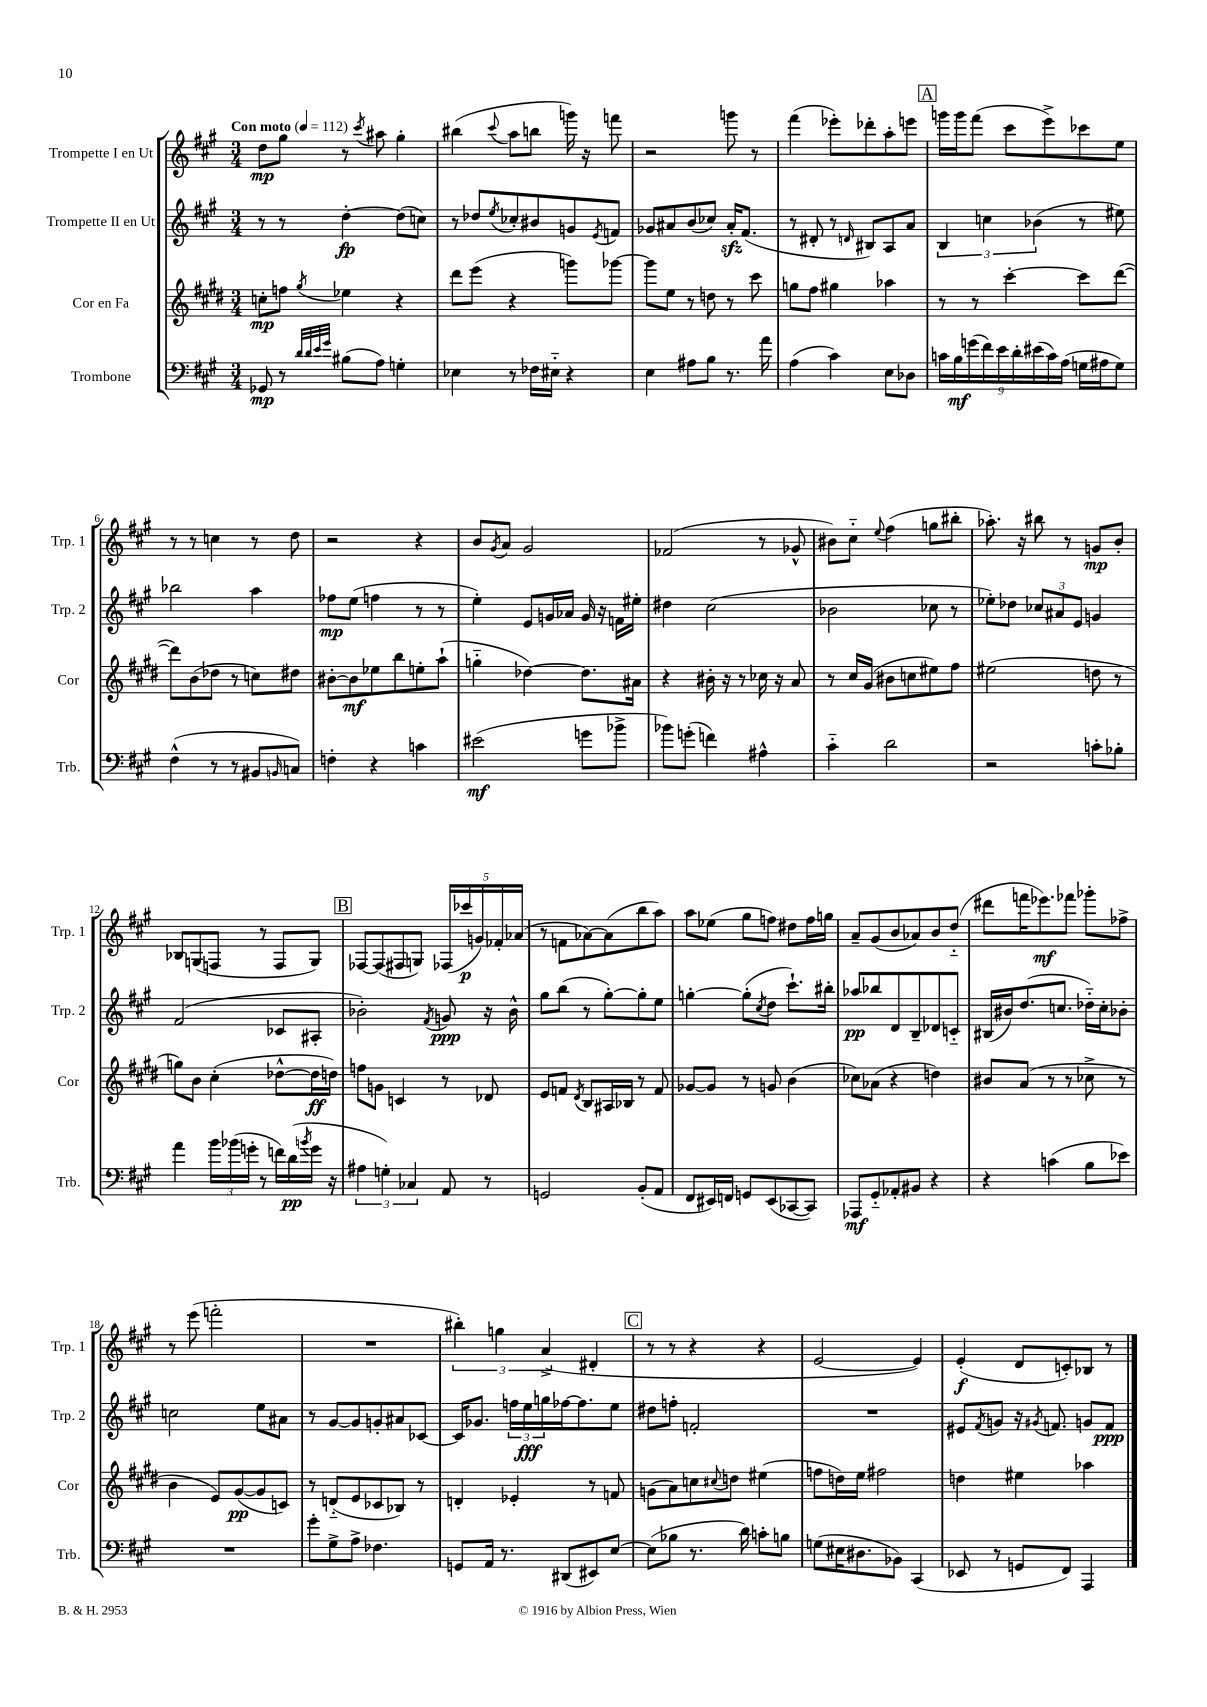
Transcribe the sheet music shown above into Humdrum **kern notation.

**kern	**kern	**kern	**kern
*staff4	*staff3	*staff2	*staff1
*clefF4	*clefG2	*clefG2	*clefG2
*k[f#c#g#]	*k[f#c#g#d#]	*k[f#c#g#]	*k[f#c#g#]
*M3/4	*M3/4	*M3/4	*M3/4
*MM112	*MM112	*MM112	*MM112
8GG-	8cc'	8r	8dd
8r	8ff	8r	8gg#
32qqd	.	.	.
32qqd	.	.	.
32qqe	.	.	.
32qqg#	8qgg#	.	.
(8B#	4ee-	[4dd'	8r
.	.	.	8qccc#
8A)	.	.	8aa#
4G'	4r	(8dd]	4gg#'
.	.	8cc)	.
=	=	=	=
4E-	8ddd#	8r	(4bb#
.	(8eee	8dd-	.
.	.	8qee	8qqccc#
8r	4r	8cc-'	8aa
16F-	.	8b#	8bb
16E#'~	.	.	.
4r	8ggg)	8g	16ggg)
.	.	.	16r
.	.	8qe	.
.	[8ggg-	8f	8fff
=	=	=	=
4E	8ggg-]	8g-	2r
.	8ee	8a#	.
8A#	8r	(8b	.
8B	8dd	8cc-)	.
8.r	8r	16a#'	8ggg
.	.	(8.f#	.
.	8ccc#	.	8r
16a	.	.	.
=	=	=	=
(4A	8gg	8r	(4fff#
.	8ff#	8d#'	.
4c#)	4gg#	8r	8eee-')
.	.	16qqd	.
.	.	8B#)	8ddd-'
8E	4aa-	8A	8aa'
8D-	.	8a	8eee
=	=	=	=
18c	8r	6B	16ggg
18B	.	.	.
.	.	.	16ggg
(18g	.	.	.
.	8r	.	(8fff#
18f#)	.	6cc	.
18e	.	.	.
.	[4ccc#'	.	8ccc#
18d'	.	.	.
(18e#	.	(6b-	.
.	.	.	8eee^)
18c)	.	.	.
(18A	.	.	.
16G	8ccc#]	8r	8ccc-
16A#	.	.	.
8G)	([8ddd#	8ee#)	8ee
=	=	=	=
(4F#^^	8ddd#])	2bb-	8r
.	(8b	.	8r
8r	8dd-	.	4cc
8r	8r	.	.
8BB#	8cc)	4aa	8r
16qqBB	.	.	.
8C)	8dd#	.	8dd
=	=	=	=
4F'	[8b#'	8ff-	2r
.	8b#]	(8ee	.
4r	8ee-	4ff	.
.	8bb	.	.
4c	8ee'	8r	4r
.	(8aa`	8r	.
=	=	=	=
(2e#	4gg'~	4ee')	8b
.	.	.	8qg#
.	.	.	8a
.	[4dd-)	8e	2g#
.	.	16g	.
.	.	16a-	.
8g	8.dd-]	16g	.
.	.	16r	.
8b-^	.	16f	.
.	16a#	16ee#'	.
=	=	=	=
8b-)	4r	4dd#	(2f-
(8g'	.	.	.
4f)	16b#'	(2cc#	.
.	16r	.	.
.	8r	.	.
4A#^^	16cc-	.	8r
.	16r	.	.
.	8a	.	8g-^^
=	=	=	=
4c#'~	8r	2b-	8b#)
.	16cc#	.	8cc#'~
.	(16g#	.	.
.	.	.	8qqee
2d	8b#	.	(4ff#
.	8cc	.	.
.	8ee#)	8cc-	8gg
.	8ff#	8r	8bb#'
=	=	=	=
2r	(2ee#	8ee-')	8.aa-')
.	.	8dd-	.
.	.	.	16r
.	.	12cc-	8bb#
.	.	12a#	.
.	.	.	8r
.	.	12e	.
8c'	8dd	4g	8g
8B-'	8r	.	8b'
=	=	=	=
4a	8gg)	(2f#	8B-
.	8b	.	(8G
24b	(4cc#'	.	8F
(24b-	.	.	.
24g'	.	.	.
8r	.	.	8r
16f)	[8dd-^^	8c-	8F
(16d	.	.	.
8qb	.	.	.
16g	16dd-]	8A#'	8G)
16r	16dd)	.	.
=	=	=	=
6A#	8ff	2b-')	[8F-
.	8g	.	(8F-]
6G')	.	.	.
.	4c	.	8F#
6C-	.	.	.
.	.	.	8G)
.	.	8qf#	.
8AA	8r	8g	(20F-
.	.	.	20ccc-
.	.	.	20g)
8r	8d-	16r	.
.	.	.	20f-'
.	.	16b-^^	.
.	.	.	(20a-
=	=	=	=
2GG	8e	8gg#	8r
.	8f	(8bb	8f
.	8qd#	.	.
.	8B	8r	[8a-)
.	16A#	[8gg#')	(8a-]
.	16B-	.	.
(8BB'	8r	8gg#']	8bb
8AA	8f	8ee	8aa)
=	=	=	=
8FF#	[8g-	[4gg'	8aa
16EE#)	8g-]	.	(8ee-
16FF	.	.	.
8GG	8r	(8gg']	8gg#
.	.	8qcc#	.
(8EE#	8g	8dd	8ff)
[8CC-	(4b	8.ccc#`)	8dd#
8CC-])	.	.	16ff
.	.	16bb#'	16gg
=	=	=	=
8AAA-	8cc-)	8aa-	8a~
8GG#'~	(8a-	8bb-	(8g#
8AA-'	4r	8d	8b
8BB#	.	8B~	8a-)
4r	4dd)	8d-	8b
.	.	8c'~	(8dd'~
=	=	=	=
4r	8b#	(16B#	8ddd#
.	.	16b#)	.
.	(8a	(8.dd	16fff
.	.	.	8.eee-)
(4c	8r	.	.
.	.	8.cc	.
.	8r	.	8fff-
8B	8cc-^	16dd-'~)	8ggg-'
.	.	16cc'	.
8e-)	8r	8b-'	8ff-^
=	=	=	=
2.r	4b	2cc	8r
.	.	.	(8eee
.	8e)	.	2fff'
.	([8g#	.	.
.	8g#]	8ee	.
.	8c)	8a#	.
=	=	=	=
8g#'	8r	8r	2.r
8G#^	(8d'~	[8g#	.
8A^	8e	8g#]	.
4.F-	8c-	8g'	.
.	8B-)	8a#	.
.	8r	[8c-	.
=	=	=	=
8GG	4d'	16c-]	6bb#')
.	.	8.g-	.
16AA	.	.	.
.	.	.	6gg
8.r	.	.	.
.	4e-'	24ff	.
.	.	24ee	.
.	.	24gg	(6a^
(8DD#	.	[16ff-	.
.	.	8.ff-]	.
8EE#)	8r	.	4d#'
[8E	8f	8ee	.
=	=	=	=
(8E]	(8g	8dd#	8r
8B-	8a)	8ff'	8r
8.r	8cc	2f'	4r
.	8qqcc#	.	.
.	8dd	.	.
16d)	.	.	.
8c'	(4ee#	.	4r
8B	.	.	.
=	=	=	=
(8G	8ff	2.r	[2e
16E#	16dd)	.	.
8.D#	16ee	.	.
.	2ff#	.	.
8BB-)	.	.	.
(4CC#	.	.	4e])
=	=	=	=
8EE-	4dd	8e#	(4e'
.	.	8qf#	.
8r	.	8g	.
8GG	4ee#	16r	8d
.	.	8qg#	.
.	.	8.f	.
8FF#)	.	.	8c')
4AAA	4aa-	8g	8B-
.	.	8f	8r
==	==	==	==
*-	*-	*-	*-
